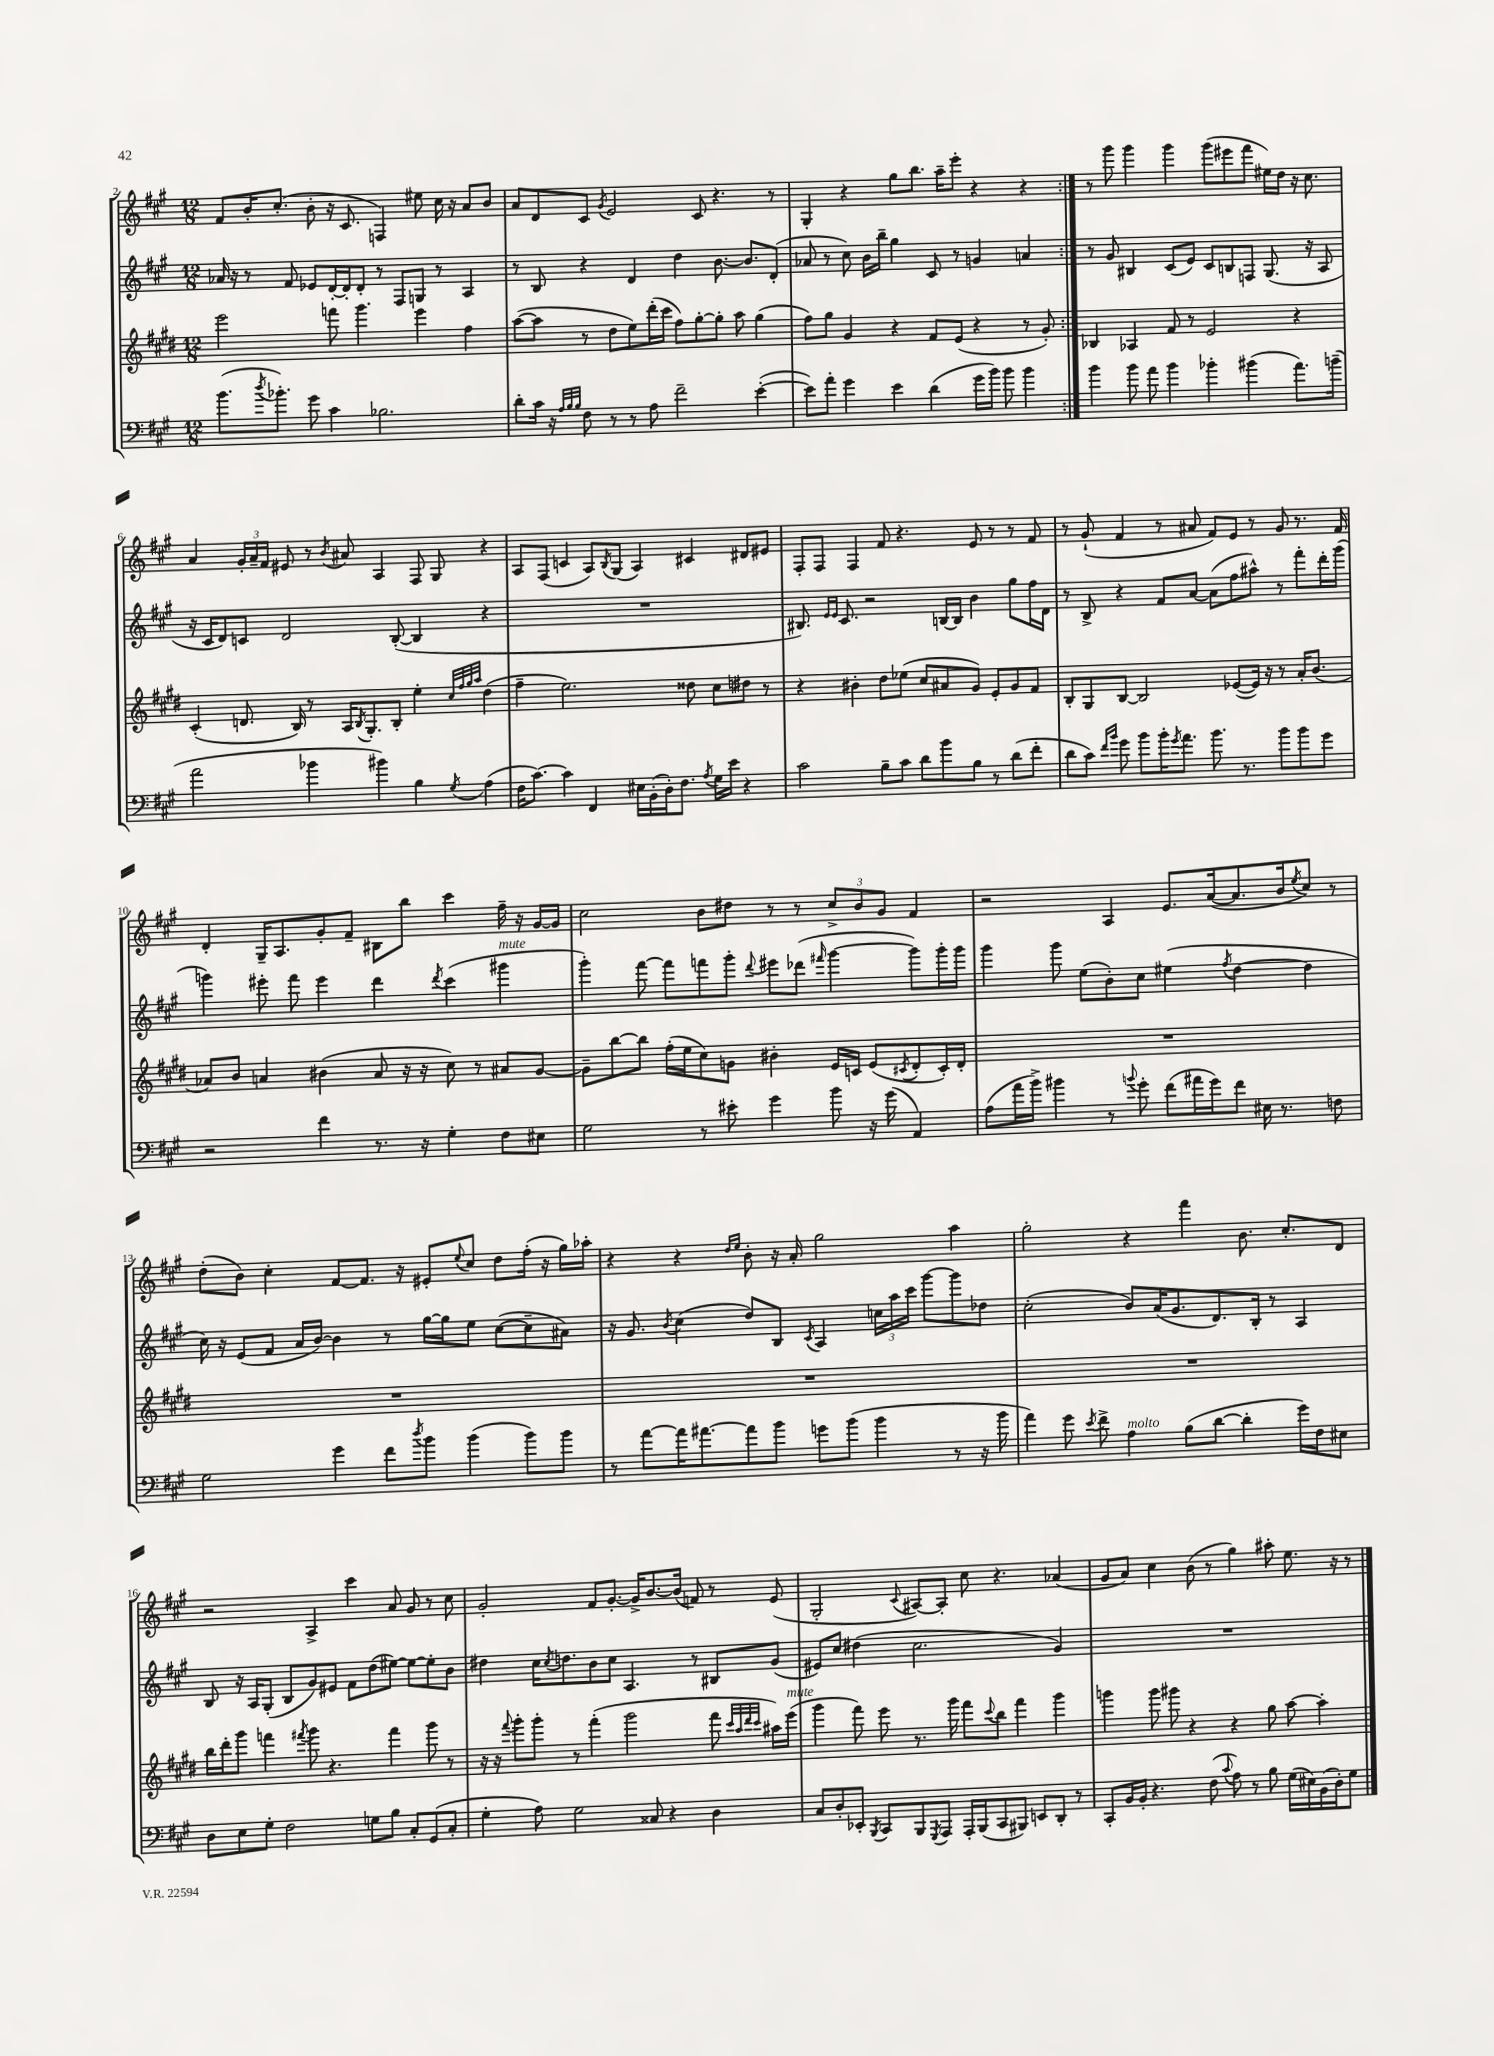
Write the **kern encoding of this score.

**kern	**kern	**kern	**kern
*part4	*part3	*part2	*part1
*staff4	*staff3	*staff2	*staff1
*clefF4	*clefG2	*clefG2	*clefG2
*k[f#c#g#]	*k[f#c#g#d#]	*k[f#c#g#]	*k[f#c#g#]
*M12/8	*M12/8	*M12/8	*M12/8
=2	=2	=2	=2
(8.b\L	2eee\	16a-X/	8f#/L
.	.	16r	.
.	.	8r	16b'/K
8qdd/	.	.	.
8.b-X'\J)	.	.	(8.cc#'/J
.	.	8f#/	.
8g#\	.	8e-X/L	8b'\
4c#\	8fffn\	[16d'/L	16r
.	.	16d'/J]	8.c#/
.	4.ggg#\	8d'/J	.
2.B-X\	.	8r	4Fn/)
.	.	8F#/L	.
.	4eee\	8Gn/J	8ee#X\
.	.	8r	16cc#\
.	.	.	16r
.	4ff#\	4A/	8a/L
.	.	.	8b/J
=3	=3	=3	=3
8d'\L	([8aa\L	8r	8a/L
16c#\Jk	8aa\J]	8B/	8d/
16r	.	.	.
32qqA/LLL	.	.	.
32qqB/	.	.	.
32qqB/JJJ	.	.	.
8F#\	8r	4r	8c#/J
.	.	.	8qg#/
8r	8dd#\L	.	2e/
8r	8ee\)	4d/	.
8A\	(16ddd#'\L	.	.
.	16ccc#\JJ	.	.
2f#~\	8ff#\L)	4dd\	.
.	[8gg#'\	.	8c#/
.	8gg#'\J]	[8.b\	4.r
.	8aa\	.	.
.	.	8.b/L]	.
([4e'\	(4gg#\	.	.
.	.	(8d'/J	8r
=4	=4	=4	=4
8e\L])	8ff#\L)	8a-X/	4G#'/
8a'\J	8gg#\J	8r	.
4g#\	4g#/	8cc#\)	4r
.	.	16b\LL	.
.	.	16bb~\JJ	.
4e\	4r	4gg#\	8gg#\L
.	.	.	8.bb\J
(4d\	8f#/L	8c#/	.
.	.	.	16aa~\KL
.	(8e/J	8r	8eee'\J
16g#\LL	4r	4gn/	4r
16b\JJ)	.	.	.
8b\	.	.	.
4b\	8r	4an/	4r
.	8g#'/)	.	.
=5:|!	=5:|!	=5:|!	=5:|!
4b\	4B-X/	8r	8r
.	.	8g#/	8ggg#\
8b\	4A-X/	4B#X/	4ggg#\
8a\	.	.	.
4b\	8f#/	(8c#/L	4ggg#\
.	8r	8e/J)	.
4b-X'\	2e/	8c#/L	(8ggg#\L
.	.	8Bn/	8eee#X\
(4b#X\	.	8Fn/J	8fff#\J
.	.	(8.G#/	16ee#X\LL)
.	.	.	16dd\JJ
8.a\L)	4r	.	16r
.	.	16r	8.cc#\
.	.	8A/	.
(16bn~\Jk	.	.	.
!!LO:LB:g=z
=6	=6	=6	=6
2a\	(4c#'/	16r	4a/
.	.	16c#/KL	.
.	.	8d/)	.
.	8.dn/	8cn/J	24g#'/LL
.	.	.	24a~/
.	.	.	24f#/JJ
.	.	2d/	8e#X/
.	16B/)	.	.
4b-X\	8r	.	8r
.	.	.	8qb/
.	16A/KL	.	8a#X/
.	8qB/	.	.
.	8.G#'/	.	.
4b#X\)	.	.	4A/
.	8B'/J	([8B'/	.
4B\	4ee'\	4B/]	8F#/
.	.	.	8G#/
.	32qqcc#/LLL	.	.
.	32qqff#/	.	.
.	32qqgg#/	.	.
8qG#/	32qqaa/JJJ	.	.
(4A\	(4dd#\	4r	4r
=7	=7	=7	=7
16F#\KL	4ff#~\	1.r	8A/L
[8.c#\J)	.	.	.
.	.	.	(8F#/J
4c#\]	2.ee\)	.	4cn/
4FF#/	.	.	8A/L)
.	.	.	8qB/
.	.	.	(8G#/J
16E#X\LL	.	.	4A/)
(16BB'\	.	.	.
16D'\J)	.	.	.
8.F#\J	.	.	.
.	8dd##X\	.	4c#X/
8qA/	.	.	.
16G#\LL	8cc#\L	.	.
16e\JJ	.	.	.
4r	8dd#X\J	.	8d#X/L
.	8r	.	8e#X/J
=8	=8	=8	=8
2c#\	4r	8.B#X/)	8F#'/L
.	.	.	8F#/J
.	.	16qqe/LL	.
.	.	16qqe/JJ	.
.	.	8.c#/	.
.	4b#X'\	.	4F#/
.	.	2r	.
8B~\L	8dd#\L	.	8f#/
8c#\J	(8ee-X\J	.	4.r
8d\L	8cc#/L	.	.
8b\	8a#X/	[16Bn/LL	.
.	.	16B/JJ]	.
8B\J	8g#/J)	4b\	8e/
8r	8e'/L	.	8r
(8d\L	8g#/	8gg#\L	8r
8f#'\J	8f#/J	16ff#\L	8f#/
.	.	16d\JJ	.
=9	=9	=9	=9
8d\L	8B'/L	8r	8r
8c#\J)	8G#/	8B^/	(8g#`/
16qqf#/LL	.	.	.
16qqb/JJ	.	.	.
8g#\	[8B/J	4r	4f#/
8b\L	2B/]	.	.
16b'\K	.	8f#/L	8r
8qg#/	.	.	.
8.a\J	.	.	.
.	.	[8a/J	8a#X/
8.b\	.	(8a\L]	8f#/L)
.	([8e-X/L	8ff#\	8e/J
8.r	.	.	.
.	16e-/Jk])	8aa#X^^\J)	8r
.	16r	.	.
8b\L	8r	8r	8g#/
8b\	16a'/KL	8fff#'\L	8.r
.	(8.b/J	.	.
8g#\J	.	16ddd'\L	.
.	.	(16ggg#\JJ	16f#/
!!LO:LB:g=z
=10	=10	=10	=10
2r	8a-X/L)	4gggn\)	4d'/
.	8b/J	.	.
.	4an/	8eee#X'\	16G#~/KL
.	.	.	8.A/
.	.	8fff#\	.
4f#\	(4b#X\	4eee#\	8g#'/
.	.	.	8f#~/J
8.r	8a/	4ddd\	8B#X\L
.	16r	.	8bb\J
16r	16r	.	.
.	.	8qddd/	.
4G#'\	8cc#\)	(4ccc#\	4ccc#\
.	8r	.	.
!	!	!LO:TX:a:i:t=mute	!
8F#\L	8a#X/L	4ggg#X\	16ff#~\
.	.	.	16r
8E#X\J	[8g#/J	.	[16g#/LL
.	.	.	16g#/JJ]
=11	=11	=11	=11
2G#\	8g#~\L]	4ggg#'\)	2cc#\
.	[8bb\	.	.
.	8bb\J]	[8fff#\	.
.	(16ff#'\LL	8fff#\L]	.
.	16ee\J	.	.
8r	8cc#\)	8fffn\	8b\L
8e#X'\	8gn\J	8ggg#'\J	8dd#X\J
.	.	8qqddd/	.
4g#\	4b#X'\	8eee#X\L	8r
.	.	(8ddd-X\J	8r
.	.	16qqfff#X/	.
8b\	16e/LL	[4ggg#\	12cc#^/L
.	16cn/JJ	.	.
.	.	.	12b/
16r	(8e/L	.	.
.	.	.	12g#/J
(16g#\	.	.	.
.	8qc#X/	.	.
4AA/)	8d#'/	8ggg#\L])	4f#/
.	16c#'/L)	16ggg#'\L	.
.	16d#'/JJ	16ggg#\JJ	.
=12	=12	=12	=12
(8A\L	1.r	4ggg#\	2r
16a\L	.	.	.
16b^\JJ)	.	.	.
4b#X\	.	8ggg#\	.
.	.	(8ee\L	.
8r	.	8b'\)	4A/
8qqbn/	.	.	.
8g#'\	.	8cc#\J	.
(8f#\L	.	(4ee#X\	8.e/L
16a#X\L	.	.	.
16g#\J)	.	.	([16a/k
.	.	8qff#/	.
8f#\J	.	[4dd\	8.a/]
16E#X\	.	.	.
8.r	.	.	16b/k
.	.	.	8qee/
.	.	4dd\]	8cc#/J)
8Fn\	.	.	8r
!!LO:LB:g=z
=13	=13	=13	=13
2G#\	1.r	16cc#\)	(8dd'\L
.	.	16r	.
.	.	(8e/L	8b\J)
.	.	8f#/J	4cc#'\
.	.	16a/LL	.
.	.	[16b/JJ)	.
4g#\	.	4b\]	[8f#/L
.	.	.	8.f#/J]
8f#\L	.	8r	.
.	.	.	16r
8qdd/	.	.	.
8b\J	.	[16gg#\LL	8e#X'/L
.	.	16gg#\J]	.
.	.	.	8qqee/
(4b\	.	8ee\J	8cc#/J
.	.	([8cc#\L	8dd\L
8b\L)	.	8cc#~\]	(16ff#'\Jk
.	.	.	16r
8b\J	.	8a#X\J)	16gg#\LL)
.	.	.	16aa-X'\JJ
=14	=14	=14	=14
8r	1.r	16r	4r
.	.	8.g#/	.
[8a\L	.	.	.
.	.	8qb/	.
16a\K]	.	(4cc#\	4r
[8.a#X\	.	.	.
.	.	.	16qqdd/LL
.	.	.	16qqee/JJ
8a#\]	.	8dd/L)	8b'\
8b\J	.	8B/J	16r
.	.	.	16a'/
.	.	8qc#/	.
8gn\L	.	4A/	2gg#\
(8b\J	.	.	.
4b\	.	24ccn\LL	.
.	.	24aa\	.
.	.	24ccc#\JJ	.
.	.	[8ggg#\L	.
8r	.	8ggg#\]	4aa\
16r	.	8dd-X\J	.
16b\	.	.	.
=15	=15	=15	=15
4a\)	1.r	(2cc#'\	2gg#'\
8g#\	.	.	.
8qe/	.	.	.
8f#^\	.	.	.
!LO:TX:a:i:t=molto	!	!	!
4A\	.	8b/L)	4r
.	.	(16a/K	.
.	.	8.g#/	.
(8B\L	.	.	4fff#\
[8d\J	.	8.d/)	.
4d'\]	.	.	8.b\
.	.	16B'/Jk	.
.	.	8r	.
.	.	.	8.cc#'/L
16g#\LL)	.	4A/	.
16F#\J	.	.	.
8E#X\J	.	.	8d/J
!!LO:LB:g=z
=16	=16	=16	=16
8D\L	16bb\LL	8B/	2r
.	16ddd#'\J	.	.
8E\	8ggg#\J	16r	.
.	.	16A/KL	.
8G#'\J	4fffn\	(8G#'/J	.
2F#\	.	8B/L	.
.	8qfff#X/	.	.
.	8ggg#\	8g#/)	4A^/
.	4.r	8e#X/J	.
.	.	8f#\L	4ccc#\
8Gn\L	.	(8dd\	.
8B\J	4fff#\	[8ee#X\J)	8a/
8C#'/L	.	8ee#\L_	8g#/
(8GG#/	8ggg#\	8ee#'\]	8r
8C#'/J	8r	8b\J	8cc#\
=17	=17	=17	=17
4G#'\	16r	4dd#X\	2g#'/
.	16r	.	.
.	8qqfff#/	.	.
.	8ggg#'\L	.	.
8A\)	8ggg#'\J	16cc#\KL	.
.	.	8qcc#/	.
.	.	8.ddn\	.
2G#\	8r	.	.
.	(4fff#'\	8b\	8f#/L
.	.	8cc#\J	[8.g#'/J
.	2ggg#\	4.A/	.
.	.	.	16g#^/KL]
8C##X/	.	.	[8.b/
4r	.	.	.
.	.	.	(16b/Jk]
.	.	8r	8fn/)
4D\	8fff#\	8B#X/L	8r
.	32qqccc#/LLL	.	.
.	32qqaa/	.	.
.	32qqddd#/	.	.
.	32qqccc#/JJJ	.	.
.	16aa#X\LL)	(8g#/J	(8e/
!	!LO:TX:a:i:t=mute	!	!
.	(16eee\JJ	.	.
=18	=18	=18	=18
8C#/L	4ggg#\	8e#X/L)	2G#'/
8D'/	.	8cc#/J	.
8EE-X'/J	8fff#\)	(4dd#X\	.
8qBBB/	.	.	.
8CC#/L	8eee\	.	.
.	.	.	8qqc#/
8BBB/	8.r	2.cc#\	[8A#X/L)
8qGGG#/	.	.	.
8AAA/J	.	.	8A#'/J]
.	16ggg#\	.	.
16AAA'/LL	8fff#\L	.	8cc#\
(16BBB/J	.	.	.
.	8qqccc#/	.	.
8CC#/	8bb\J	.	4.r
8BBB#X/J)	4fff#\	.	.
8EEn/L	.	.	.
8DD'/J	4ggg#\	4g#/)	(4a-X/
8r	.	.	.
=19	=19	=19	=19
8CC#'/L	4gggn\	1.r	8g#/L
16BB/L	.	.	8a/J)
16BB'/JJ	.	.	.
4.r	8ggg\	.	4cc#\
.	8ggg#X\	.	.
.	4r	.	(8b\
(8F#\	.	.	8r
8qqc#/	.	.	.
8A\)	4r	.	4gg#\)
8r	.	.	.
8B\	8gg#\	.	8aa#X'\
(16G#\LL	[8aa\	.	8.ee\
16E#X\)	.	.	.
(16BB\	4aa'\]	.	.
16D'\J)	.	.	16r
8G#\J	.	.	8r
==	==	==	==
*-	*-	*-	*-
